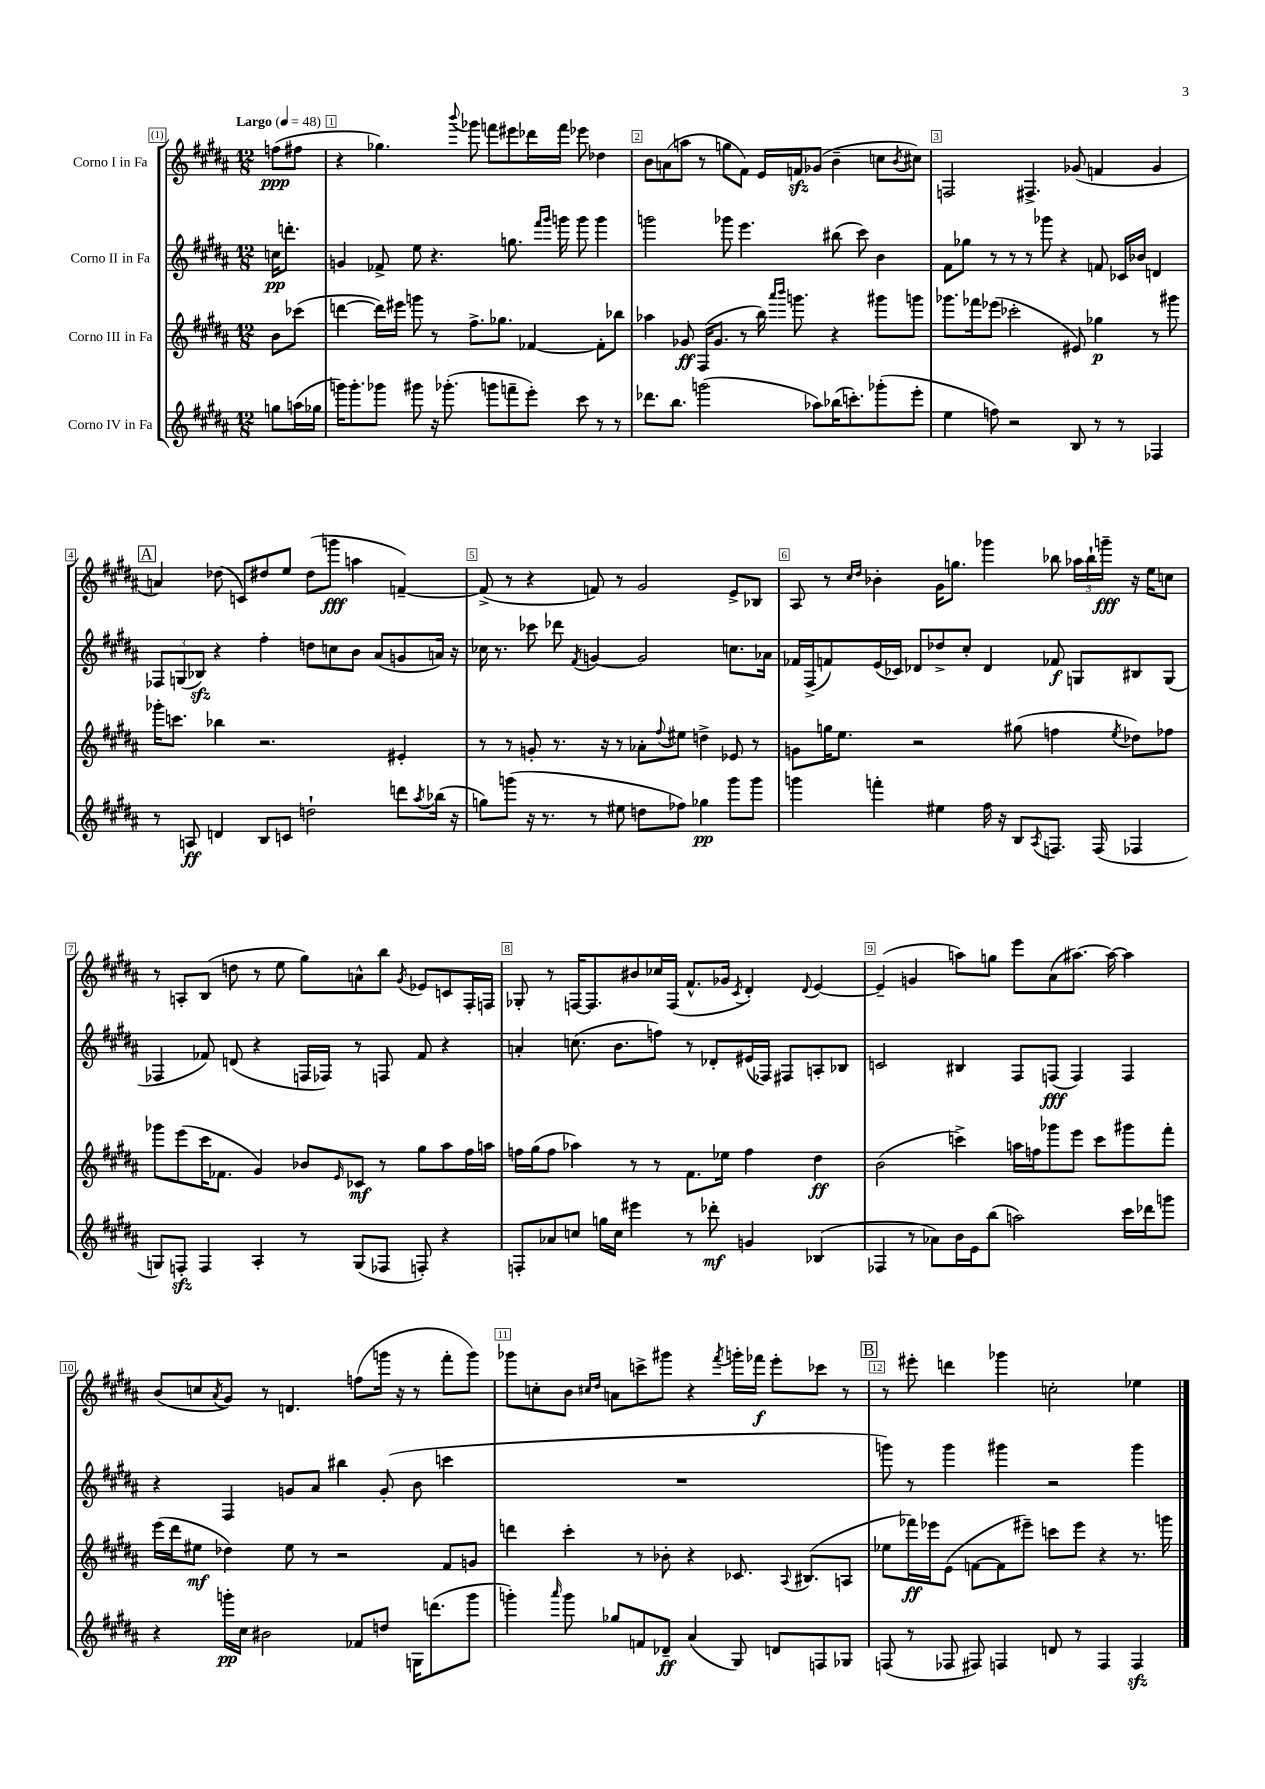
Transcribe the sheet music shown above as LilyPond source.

<<
\new StaffGroup <<
\new Staff = "s0" \with { instrumentName = "Corno I in Fa" } {
    \clef treble \key b \major \numericTimeSignature \time 12/8 \partial 4 \tempo "Largo" 4 = 48
    f''8\ppp( fis''8 |
    r4 ges''4.) \appoggiatura { b'''8 } ges'''8 f'''8 eis'''8 des'''16 f'''16 ees'''8 des''4 |
    b'8 a'8( a''8 r8 g''8 fis'8) e'16 f'16\sfz ges'8( b'4-- c''8 \acciaccatura { b'8 } cis''8) |
    f2 fis4.-> ges'8( f'4 ges'4 |
    \mark \markup { \box "A" } a'4) des''8( c'8) dis''8 e''8 dis''8( g'''8\fff a''4 f'4~--) |
    f'8->( r8 r4 f'8) r8 gis'2 e'8-> bes8 |
    ais8 r8 \grace { cis''16 dis''16 } bes'4-. gis'16 g''8. ges'''4 bes''8 \tuplet 3/2 { aes''16 bes''16-! g'''16--\fff } r16 e''16 c''8 |
    r8 a8-. b8( d''8 r8 e''8 gis''8) a'8-^ b''8 \acciaccatura { gis'8 } ees'8 c'8 fis16-. f16 |
    ges8-. r8 f16~ f8. bis'8 ces''16 f16( fis'8.-^ ges'16 \acciaccatura { cis'8 } dis'4-.) \appoggiatura { dis'8 } e'4~ |
    e'4--( g'4 a''8) g''8 e'''8 ais'8( ais''8.~) ais''16~ ais''4 |
    b'8( c''8 \acciaccatura { ais'8 } gis'8) r8 d'4. f''8( g'''16 r16 r8 fis'''8-. g'''8) |
    ges'''8 c''8-. b'8 \grace { cis''16 dis''16 } a'8 c'''8-> gis'''8 r4 \acciaccatura { fis'''8 } g'''16-. fes'''16\f e'''8-. ces'''8 r8 |
    \mark \markup { \box "B" } r8 eis'''8-. d'''4 ges'''4 c''2-. ees''4 \bar "|." |
}
\new Staff = "s1" \with { instrumentName = "Corno II in Fa" } {
    \clef treble \key b \major \numericTimeSignature \time 12/8 \partial 4
    c''16\pp d'''8.-. |
    g'4 fes'8-> e''8 r4. g''8. \grace { fis'''16 gis'''16 } g'''16 g'''8 g'''4 |
    g'''2 ges'''8 e'''4. bis''8( cis'''8) b'4 |
    fis'8 ges''8 r8 r8 r8 ges'''8 r4 f'8 ces'16 bes'16 d'4 |
    \mark \markup { \box "A" } \tuplet 3/2 { fes8 g8( bes8\sfz) } r4 fis''4-. d''8 c''8 b'8 ais'8( g'8 a'16) r16 |
    ces''16 r8. ces'''8 des'''8 \acciaccatura { fis'8 } g'4~ g'2 c''8. aes'16 |
    fes'16 fis16->( f'8) e'16( ces'16) des'8 des''8-> cis''8-. des'4 fes'8\f g8 bis8 g8( |
    fes4 fes'8) d'8( r4 f16 fes16) r8 f8 fes'8 r4 |
    a'4-. c''8.( b'8. f''8) r8 des'8-. eis'16( fes16) fis8 a8-. bes8 |
    c'2 bis4 fis8 f8\fff( f4) f4 |
    r4 fis4 g'8 ais'8 bis''4 g'8-.( b'8 c'''4 |
    R1. |
    \mark \markup { \box "B" } g'''8) r8 g'''4 gis'''4 r2 gis'''4 \bar "|." |
}
\new Staff = "s2" \with { instrumentName = "Corno III in Fa" } {
    \clef treble \key b \major \numericTimeSignature \time 12/8 \partial 4
    b'8 ces'''8( |
    d'''4~ d'''16) eis'''16 g'''8 r8 fis''8.-> ges''8. fes'4~ fes'8-. bes''8 |
    aes''4 ges'8\ff fis16( ges'8. r8 b''16) \grace { ais'''16 b'''16 } g'''8. r4 gis'''8 g'''8 |
    ges'''8. fes'''16 ees'''8( ces'''2-. eis'8) ges''4\p r8 gis'''8 |
    \mark \markup { \box "A" } ges'''16-. c'''8. bes''4 r2. eis'4-. |
    r8 r8 g'8-. r8. r16 r8 aes'8-. \appoggiatura { fis''8 } eis''8 d''4-> ees'8 r8 |
    g'8 g''16 e''8. r2 gis''8( f''4 \acciaccatura { e''8 } des''8) fes''8 |
    ges'''8 e'''8( cis'''16 fes'8. gis'4) bes'8 \grace { e'16 } ces'8\mf r8 gis''8 ais''8 fis''16 a''16 |
    f''16 gis''16( f''8 aes''4) r8 r8 fis'8. ees''16 f''4 dis''4\ff |
    b'2( c'''4->) a''16 f''16 ges'''8 e'''8 c'''8 gis'''8 fis'''8-. |
    e'''16( dis'''16 eis''8\mf des''4) eis''8 r8 r2 fis'8 g'8 |
    d'''4 cis'''4-. r8 bes'8-. r4 ces'8. \appoggiatura { ais8 } bis8.( a8 |
    \mark \markup { \box "B" } ees''8 fes'''16\ff) ees'''16 e'8( f'8~ f'8 eis'''8--) c'''8 eis'''8 r4 r8. g'''16 \bar "|." |
}
\new Staff = "s3" \with { instrumentName = "Corno IV in Fa" } {
    \clef treble \key b \major \numericTimeSignature \time 12/8 \partial 4
    g''8 a''16( ges''16 |
    g'''16) g'''8.-. ges'''8 gis'''8 r16 ges'''8.-.( g'''8 f'''8-- e'''8-.) cis'''8 r8 r8 |
    des'''8. b''8. g'''2( aes''8) bes''16( c'''8.-.) ges'''8-.( e'''8-. |
    e''4 f''8) r2 b8 r8 r8 fes4 |
    \mark \markup { \box "A" } r8 a8\ff d'4 b8 c'8 d''2-! d'''8 \acciaccatura { ais''8 } bes''16( r16 |
    g''8) g'''8( r16 r8. r8 eis''8 d''8 fes''8) ges''4\pp g'''8 g'''8 |
    g'''4 f'''4-. eis''4 fis''16 r16 b8 \acciaccatura { ais8 } f8. f16( fes4 |
    g8) f8-.\sfz f4 ais4-. r8 g8( fes8 f8-.) r4 |
    f8-. aes'8 c''8 g''16 c''16 eis'''4 r8 des'''8-.\mf g'4 bes4( |
    fes4 r8 aes'8) b'16 e'16 b''8( a''2) cis'''16 des'''16 g'''8 |
    r4 g'''16-.\pp cis''16 bis'2 fes'8 d''8 g16 d'''8.( g'''8 |
    g'''4-.) \grace { ais'''16 } g'''8 ges''8 f'8 des'8--\ff ais'4( gis8) d'8 f8 ges8 |
    \mark \markup { \box "B" } f8( r8 fes8 fis8) f4 d'8 r8 f4 f4\sfz \bar "|." |
}
>>
>>
\layout { \context { \Score \override BarNumber.break-visibility = ##(#f #t #t) barNumberVisibility = #all-bar-numbers-visible \override BarNumber.stencil = #(make-stencil-boxer 0.1 0.3 ly:text-interface::print) } }
